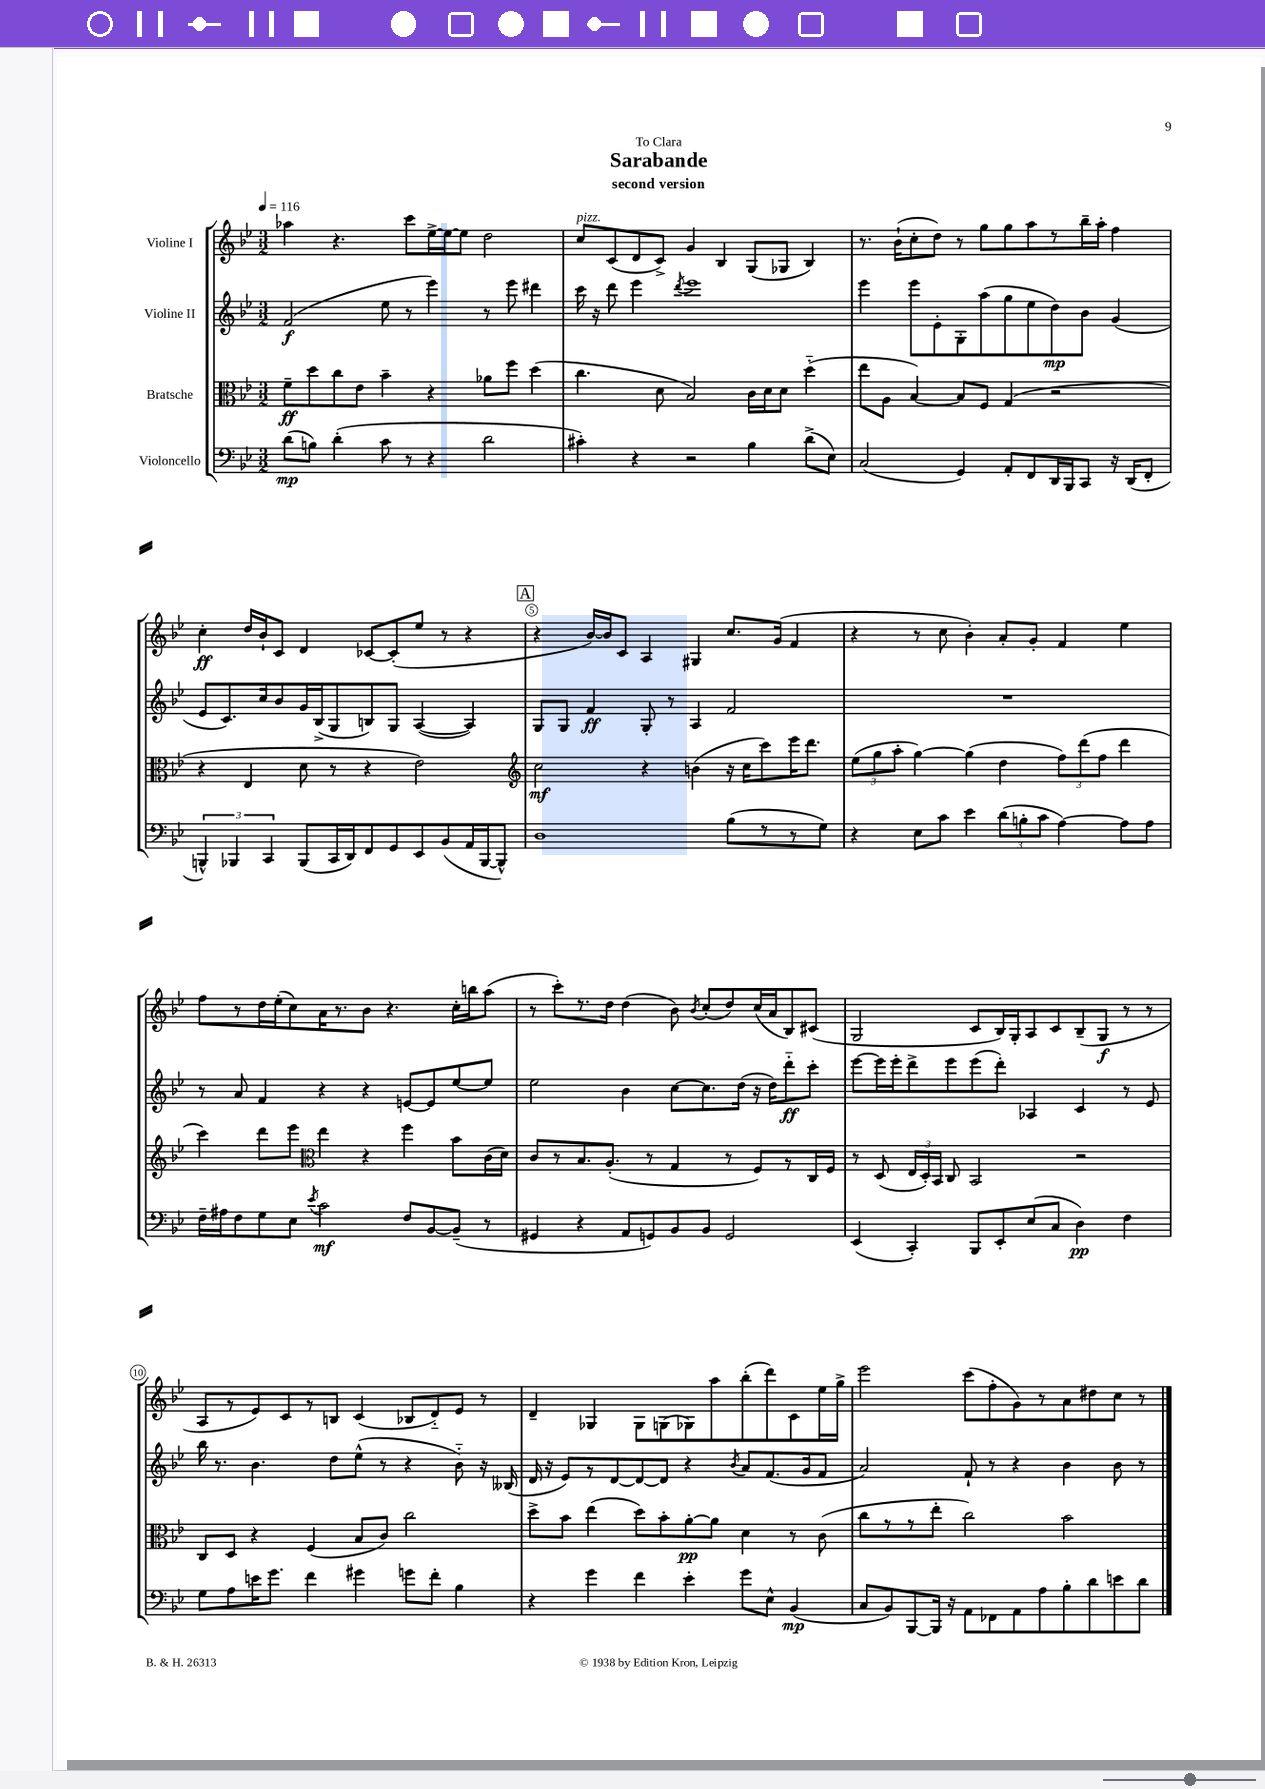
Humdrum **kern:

**kern	**kern	**kern	**kern
*staff4	*staff3	*staff2	*staff1
*clefF4	*clefC3	*clefG2	*clefG2
*k[b-e-]	*k[b-e-]	*k[b-e-]	*k[b-e-]
*M3/2	*M3/2	*M3/2	*M3/2
*MM116	*MM116	*MM116	*MM116
(8d	8f~	(2f	4aa-
8B)	8dd	.	.
(4d'	8cc	.	4.r
.	8e-	.	.
8c	4b-~	8ee-	.
8r	.	8r	8ccc
4r	4r	4eee-)	[16ee-^
.	.	.	16ee-_
.	.	.	8ee-]
2d	8a-	8r	2dd
.	8ff	8eee-	.
.	(4dd	4ddd#	.
=	=	=	=
4c#')	4.cc	16ccc	8cc
.	.	16r	.
.	.	8ddd	(8c
4r	.	4eee-	8d
.	8d	.	8c^)
.	.	8qddd	.
2r	2B-)	1eee-	4g
.	.	.	4B-
4B-	16c	.	(8G
.	16d	.	.
.	8d	.	8G-
(8d^	(4dd'~	.	4B-)
8E-)	.	.	.
=	=	=	=
(2C	8ee-	4eee-	8.r
.	8A	.	.
.	.	.	(16b-`
.	[4B-)	8eee-	8cc'
.	.	8e-'	8dd)
4GG)	8B-]	8G'	8r
.	8F	(8aa	8gg
8AA'	(4G	8gg	8gg
8FF	.	8ee-	8aa
16DD	2r	8dd)	8r
16BBB-	.	.	.
8CC	.	8b-	16bb-~
.	.	.	16aa'
16r	.	(4g	4ff
(16DD	.	.	.
8FF'	.	.	.
=	=	=	=
6BBB^^)	4r	8e-	4cc'
.	.	8.c)	.
6BBB-	.	.	.
.	4E-	.	16dd
.	.	16cc	16b-`
6CC	.	.	.
.	.	8b-	8c
(8BBB-	8d	16g	4d
.	.	(16B-^	.
16CC	8r	8G	.
16DD)	.	.	.
8FF	4r	8B)	[8c-
8GG	.	8G	(8c-']
8EE-	2e-)	([4A	8ee-
(8BB-	.	.	8r
16AA	.	4A])	4r
[16BBB-	.	.	.
8BBB-^^])	.	.	.
=	=	=	=
*	*clefG2	*	*
1D	2cc	8G	4r
.	.	8G	.
.	.	4f	[16b-)
.	.	.	16b-]
.	.	.	8c
.	4r	8G'	4A
.	.	8r	.
.	(4b	4A	4G#
(8B-	16r	2f	8.cc
.	16cc	.	.
8r	8ccc)	.	.
.	.	.	(16g
8r	16eee-	.	4f
.	8.ddd	.	.
8G)	.	.	.
=	=	=	=
4r	(12ee-	1.r	4r
.	12gg	.	.
.	12aa'	.	.
8E-	[4gg)	.	8r
8c	.	.	8cc
4e-	(4gg]	.	4b-')
(12d	4dd	.	8a'
12B'	.	.	.
.	.	.	8g'
12c	.	.	.
[4A)	12ff)	.	4f
.	(12ddd	.	.
.	12ff	.	.
8A]	4ddd	.	4ee-
8A	.	.	.
=	=	=	=
16F~	4ccc)	8r	8ff
16A#	.	.	.
8F	.	8a	8r
8G	8ddd	4f	16dd
.	.	.	(16ee-'
8E-	8eee-	.	8cc)
*	*clefC3	*	*
8qe-	.	.	.
2c	4ee-	4r	16a
.	.	.	8.r
.	4r	4r	8b-
.	.	.	4.r
8F	4ff	[8e	.
[8BB-	.	8e]	.
(8BB-~]	8b-	[8ee-	16cc'
.	.	.	16bb
8r	(16c	8ee-]	(8aa
.	16d)	.	.
=	=	=	=
4GG#	8c	2ee-	8r
.	8r	.	8ccc')
4r	8.B-	.	8.r
.	(8.A'	.	16dd
8AA	.	4b-	(4dd
8GG)	8r	.	.
8BB-	4G	[8cc	8b-)
.	.	.	8qb-
8BB-	.	8.cc]	(8cc'
2GG	8r	.	8dd)
.	.	(16dd	.
.	8F)	16r	(16cc
.	.	16dd)	16a
.	8r	8ddd'~	8B-)
.	16C	8ccc'	(8c#
.	16F	.	.
=	=	=	=
(4EE-	8r	[8eee-	2G
.	(8D	16eee-]	.
.	.	16eee-'	.
4CC')	24E-	8ddd^	.
.	24D')	.	.
.	24BB-	.	.
.	8C	8eee-	.
8BBB-	2BB-	(8eee-	8c
8EE-'	.	8ddd')	16B-)
.	.	.	16G'
(8E-	.	4A-	8A
8C	.	.	8c
4D)	2r	4c	(8B-~
.	.	.	8G
4F	.	8r	8r
.	.	8e-	8r
=	=	=	=
8G	8C	16bb-	8A
.	.	8.r	.
8A	8D	.	8r
16e	4r	4.b-	8e-)
8.g	.	.	.
.	.	.	8c
4f	(4F	.	8r
.	.	8dd	8B
4g#	8B-	(8ee-^^	(4c
.	8c)	8r	.
8g	2cc	4r	8B-
8f'	.	.	8d'~)
4B-	.	8b-'~)	8e-
.	.	16r	8r
.	.	(16B--	.
=	=	=	=
4r	8dd^	16d	4d~
.	.	16r	.
.	8b-	8e-)	.
4g	(4ee-	8r	4G-
.	.	[8d	.
4f	8dd)	8d_	8G-
.	8b-'	8d]	(8G
4e-'	[8a'	4r	8G-)
.	8a]	.	8aa
.	.	8qb-	.
8g	4d	8a	(8bb-'
8E-^^	.	(8.f	8ddd)
(4BB-	8r	.	8c
.	.	16g	.
.	(8c	8f	16ee-
.	.	.	16gg^
=	=	=	=
8C	8cc	2a)	2eee-
8BB-)	8r	.	.
[8BBB-	8r	.	.
16BBB-]	8ee-'	.	.
16r	.	.	.
8AA	2cc)	8f`	(8ccc
8FF-	.	8r	8ff'
8AA	.	4r	8g)
8A	.	.	8r
8B-'	2b-	4b-	8a
8d	.	.	8dd#
8e	.	8b-	8cc
8d	.	8r	8r
==	==	==	==
*-	*-	*-	*-
